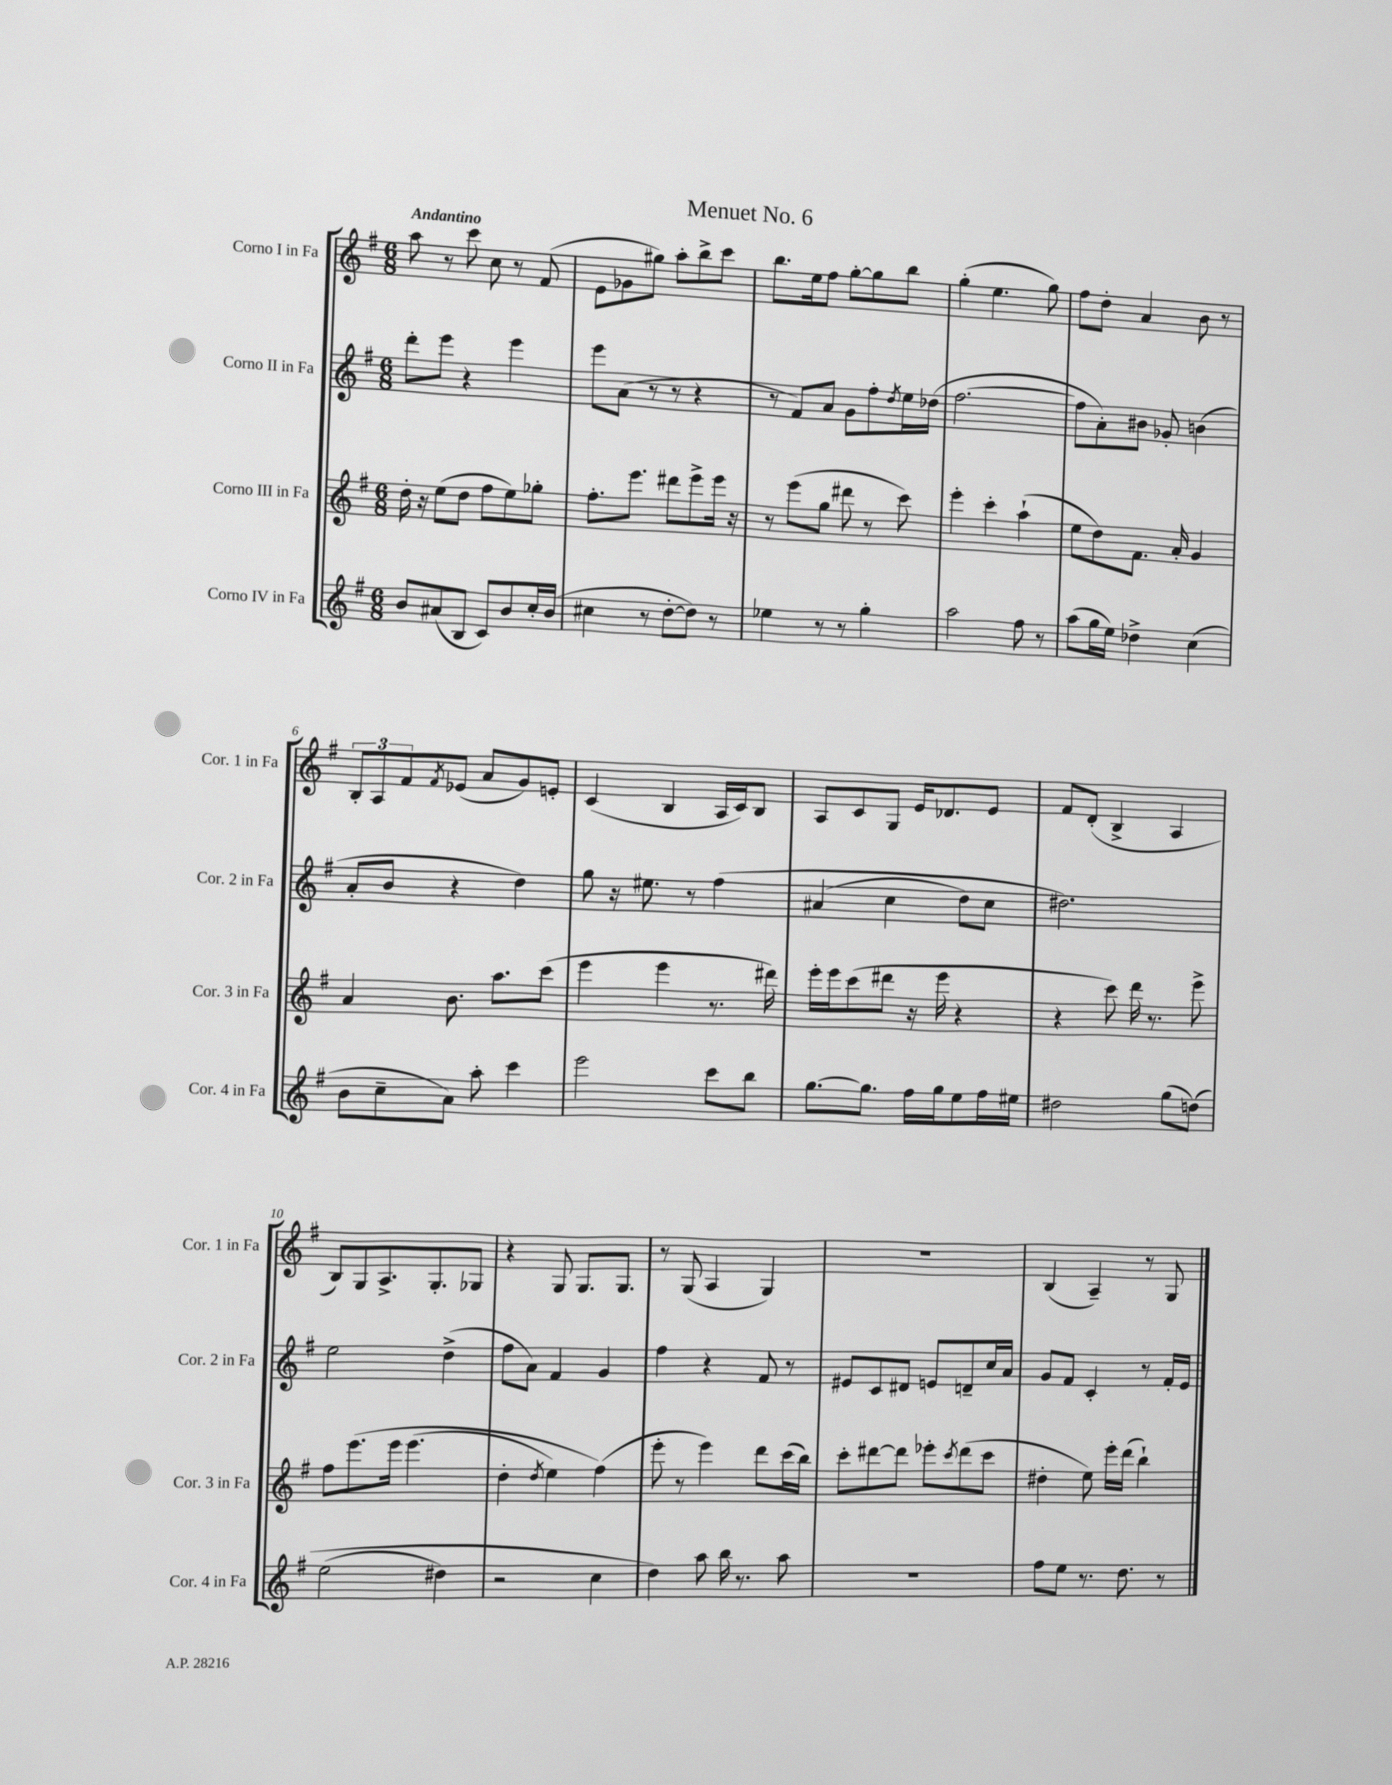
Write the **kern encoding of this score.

**kern	**kern	**kern	**kern
*staff4	*staff3	*staff2	*staff1
*clefG2	*clefG2	*clefG2	*clefG2
*k[f#]	*k[f#]	*k[f#]	*k[f#]
*M6/8	*M6/8	*M6/8	*M6/8
8b/L	16dd'\	8ddd'\L	8aa\
.	16r	.	.
(8a#/	(8ee\L	8eee\J	8r
8B/J	8dd\J	4r	8ccc\
8c/L)	8ff#\L	.	8cc\
8b/	8ee\)	4eee\	8r
16cc'/L	8gg-'\J	.	(8f#/
(16b/JJ	.	.	.
=	=	=	=
4cc#\	8.ff#'\L	8eee\L	8e\L
.	.	(8a\J	8g-\
.	8.eee\J	.	.
8r	.	8r	8gg#\J)
[8dd'\L	8ddd#\L	8r	8aa'\L
8dd\]J)	8eee^\	4r	8bb^\
8r	16eee\Jk	.	8ccc\J
.	16r	.	.
=	=	=	=
4ee-\	8r	8r	8.bb\L
.	(8eee\L	8f#/L)	.
.	.	.	16ee\k
8r	8gg\J	8a/J	8ff#\J
8r	8ddd#\	8g\L	[8gg'\L
4gg'\	8r	8ff#'\	8gg\]
.	.	8qdd/	.
.	8ccc\)	16ee\L	8bb\J
.	.	(16dd-\JJ	.
=	=	=	=
2aa\	4eee'\	[2.ff#\	(4gg'\
.	4ccc'\	.	4.ee\
8ff#\	(4aa`\	.	.
8r	.	.	8gg\)
=	=	=	=
(8aa\L	8ee\L	8ff#\]L	8ff#\L
16gg\L	8dd\)	8a'\)	8dd'\J
16ee\JJ)	.	.	.
4dd-^\	8.f#\J	8b#\J	4a/
.	.	8g-'/	.
.	16a'/	.	.
(4cc\	4g/	(4b\	8b\
.	.	.	8r
=	=	=	=
8b\L	4a/	8a'/L	12B'/L
.	.	.	12A/
8cc~\	.	8b/J	.
.	.	.	12f#/
.	.	.	8qf#/
8a\J)	8.b\	4r	(8e-/J
8aa'\	.	.	8a/L
.	8.aa\L	.	.
4ccc\	.	4dd\)	8g/)
.	(8ccc\J	.	8e'/J
=	=	=	=
2eee\	4eee\	8gg\	(4c/
.	.	16r	.
.	.	8.ee#\	.
.	4eee\	.	4B/
.	.	8r	.
8ccc\L	8.r	&(4ff#\	16A/LL
.	.	.	16c/J)
8bb\J	.	.	8B/J
.	16ddd#\)	.	.
=	=	=	=
[8.gg\L	16eee'\LL	(4a#/	8A/L
.	16eee\J	.	.
.	(8ccc\	.	8c/
8.gg\]J	.	.	.
.	8ddd#\J	4cc\	8G/J
16ff#\LL	16r	.	16e/LK
16gg\J	16eee\	.	8.d-/
8ee\	4r	8dd\L)	.
16ff#\L	.	8cc\J	8e/J
16ee#\JJ	.	.	.
=	=	=	=
2dd#\	4r	2.dd#\&)	8f#/L
.	.	.	(8d'/J
.	8ccc\)	.	4B^/
.	16ddd\	.	.
.	8.r	.	.
(8gg\L	.	.	4A/
&(8dd\J)	8eee^\	.	.
=	=	=	=
(2ee\	8ff#\L	2ee\	8B/L)
.	&(8.eee\	.	8G/
.	.	.	8.A^/
.	16eee\Jk	.	.
.	(4.eee\	.	.
.	.	.	8.G'/
4dd#\)	.	(4dd^\	.
.	.	.	8G-/J
=	=	=	=
2r	4dd'\	8ff#\L	4r
.	.	8a\J)	.
.	8qdd/	.	.
.	4ee\)	4f#/	8G/
.	.	.	8.G/L
4cc\	(4ff#\&)	4g/	.
.	.	.	8.G/J
=	=	=	=
4dd\&)	8eee'\	4ff#\	8r
.	8r	.	(8G/
8aa\	4eee\)	4r	4A/
16bb\	.	.	.
8.r	.	.	.
.	8ddd\L	8f#/	4G/)
8aa\	(16ccc\L	8r	.
.	16bb\JJ)	.	.
=	=	=	=
2.r	8ccc'\L	8e#/L	2.r
.	[8ddd#\	8c/	.
.	8ddd#\]J	8d#/J	.
.	8eee-'\L	8e/L	.
.	8qccc/	.	.
.	(8ddd#\	8d~/	.
.	8ccc\J	16cc/L	.
.	.	16a/JJ	.
=	=	=	=
8ff#\L	4dd#'\	8g/L	(4B/
8ee\J	.	8f#/J	.
8.r	8ee\)	4c'/	4A~/)
.	16eee'\LL	.	.
8.dd\	(16ddd\JJ	.	.
.	4bb`\)	8r	8r
8r	.	16f#'/LL	8G/
.	.	16e/JJ	.
==	==	==	==
*-	*-	*-	*-
